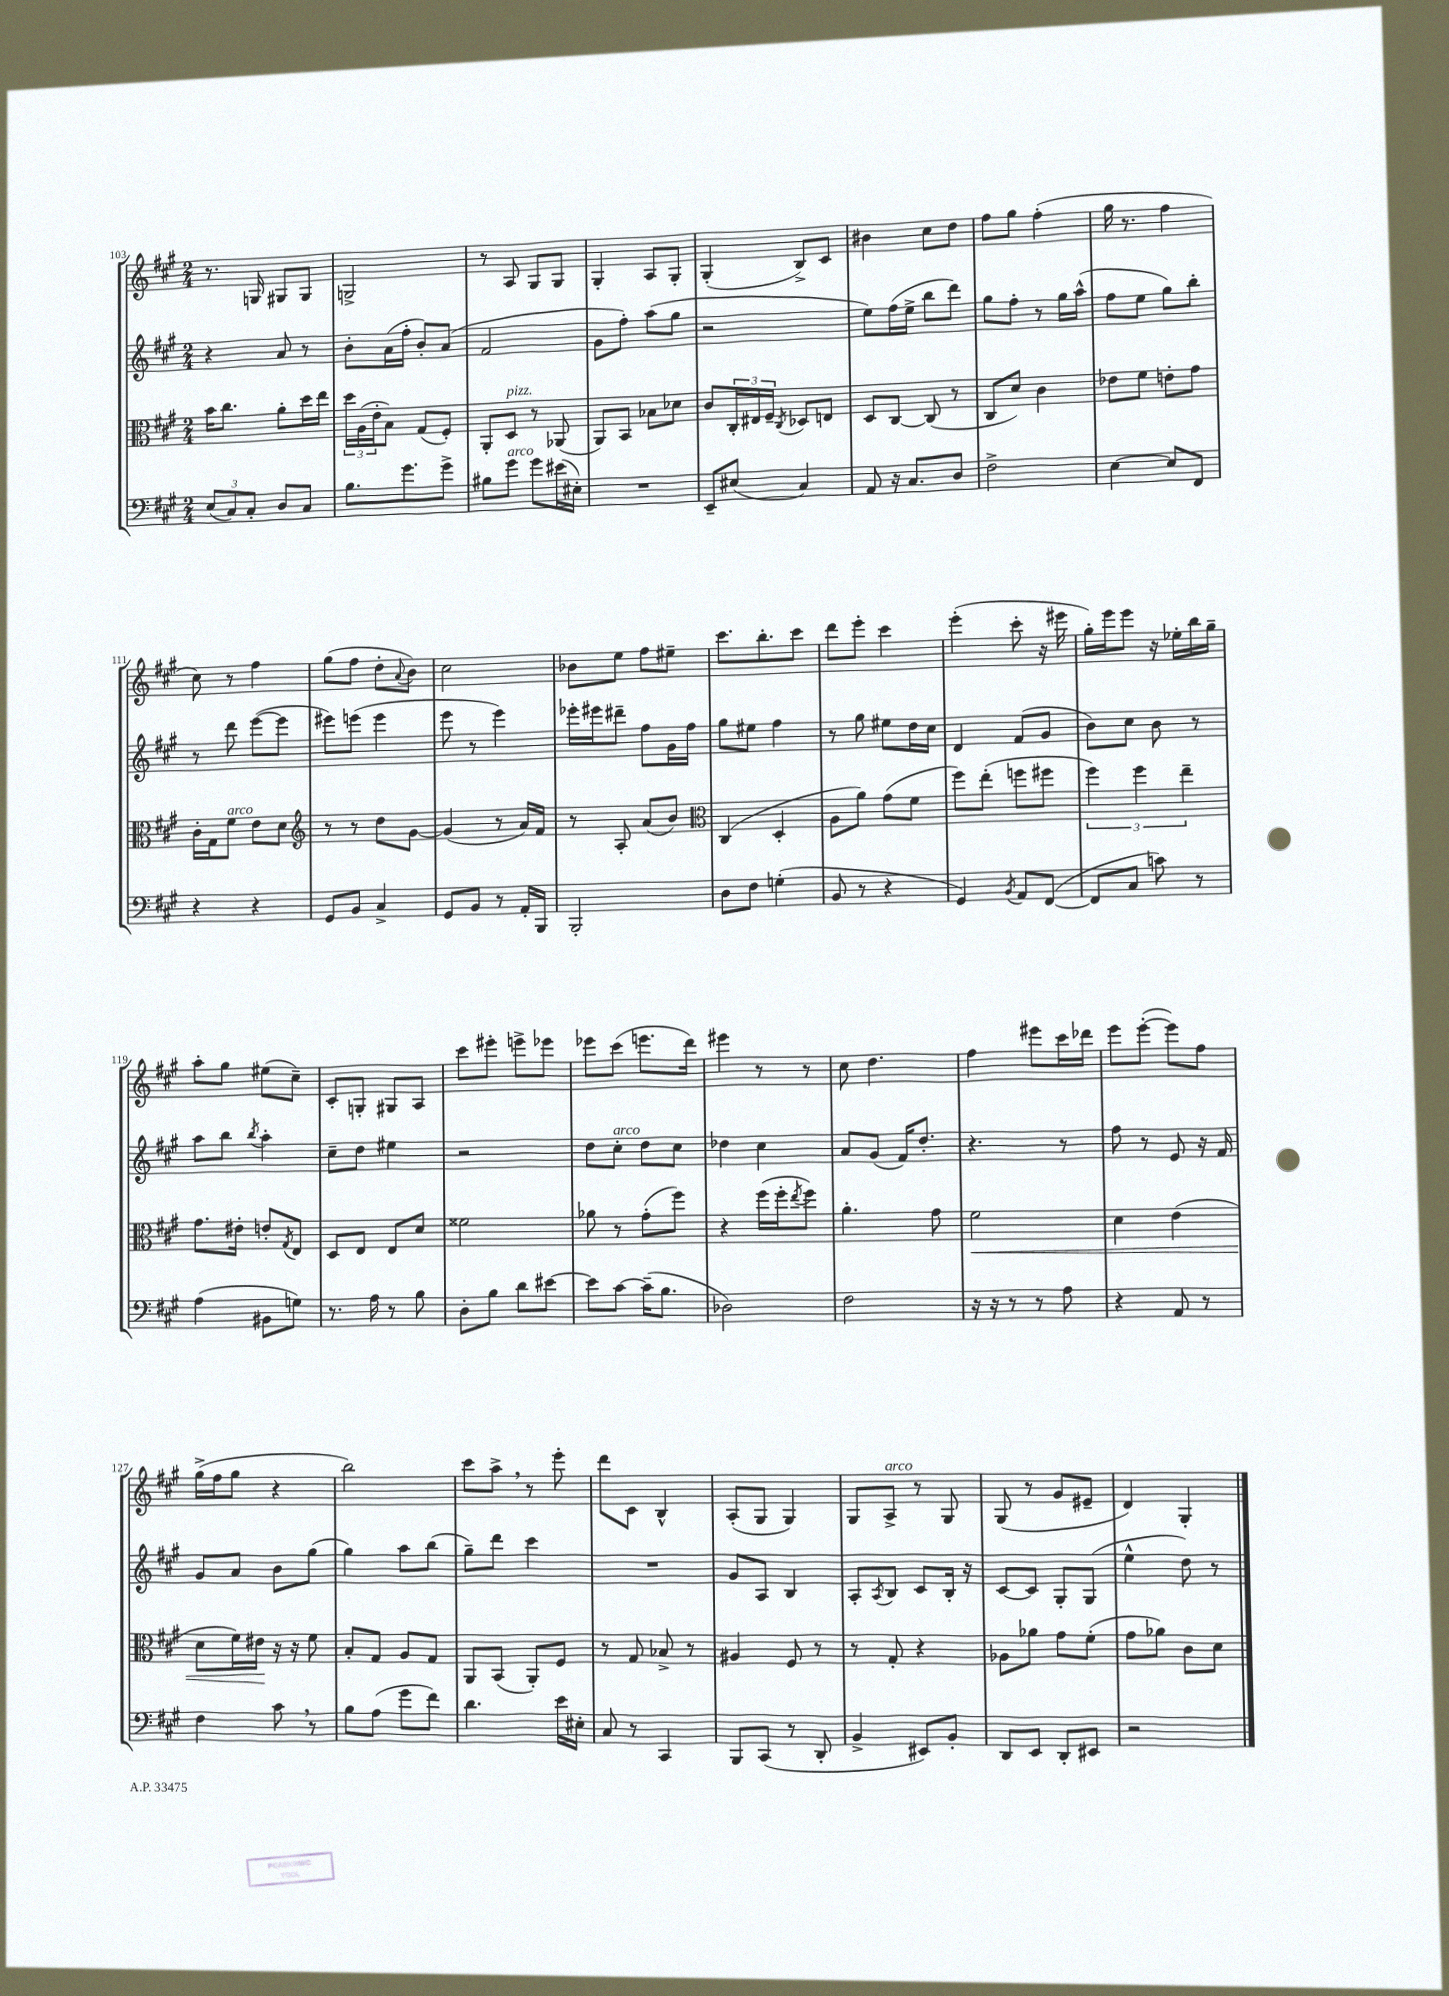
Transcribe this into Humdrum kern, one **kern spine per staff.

**kern	**kern	**kern	**kern
*staff4	*staff3	*staff2	*staff1
*clefF4	*clefC3	*clefG2	*clefG2
*k[f#c#g#]	*k[f#c#g#]	*k[f#c#g#]	*k[f#c#g#]
*M2/4	*M2/4	*M2/4	*M2/4
(12E	16b	4r	8.r
.	8.cc#	.	.
12C#)	.	.	.
12C#'	.	.	.
.	.	.	16G
8D	8a'	8a	8G#
8C#	16dd	8r	8G#
.	16ee	.	.
=	=	=	=
8.B	24dd	8b'	2G^
.	(24A	.	.
.	24e'	.	.
.	8B)	(16a	.
8.g#	.	16ff#'	.
.	(8G#	8b')	.
8g#^	8F#')	(8a	.
=	=	=	=
8B#	8AA'	2f#	8r
8g#	8D	.	8A
8g#	8r	.	8G#
(16e#	(8AA-	.	8G#
16E#')	.	.	.
=	=	=	=
2r	8AA)	8g#	4G#'
.	8BB	8ff#')	.
.	8B-	(8aa	8A
.	8d-	8gg#	8G#'
=	=	=	=
8EE~	8c#	2r	(4G#'
(8E#	24C#'	.	.
.	24E#	.	.
.	24F#~	.	.
.	8qC#	.	.
4C#)	8D-	.	8B^)
.	8E	.	8c#
=	=	=	=
8AA	8D	8ee)	4b#
16r	[8C#	(16ff#	.
8.C#	.	16ee^	.
.	(8C#]	8bb	8cc#
8D	8r	8ddd)	8dd
=	=	=	=
2F#^	8C#	8gg#	8ff#
.	8d)	8ff#'	8gg#
.	4c#	8r	(4ff#'
.	.	16gg#	.
.	.	(16aa^^	.
=	=	=	=
[4E	8e-	8ff#	16gg#
.	.	.	8.r
.	8f#	8ee	.
8E]	8e'	8gg#)	4ff#
8FF#	8g#	8bb'	.
=	=	=	=
4r	16c#'	8r	8cc#)
.	16G#	.	.
.	8f#	8ddd	8r
4r	8e	([8eee	4ff#
.	8d	8eee]	.
=	=	=	=
*	*clefG2	*	*
8GG#	8r	8eee#)	(8gg#
8BB	8r	(8eee	8ff#
4C#^	8dd	4eee	8dd'
.	.	.	8qqa
.	[8g#	.	8b)
=	=	=	=
8GG#	(4g#]	8eee	2cc#
8BB	.	8r	.
8r	8r	4eee)	.
16AA'	16a)	.	.
16BBB	16f#	.	.
=	=	=	=
2BBB'	8r	16eee-'	8b-
.	.	16eee#	.
.	8A'	8ddd#~	8ee
.	(8a	8ff#	8ff#
.	8b)	16g#	8ee#~
.	.	16ff#	.
=	=	=	=
*	*clefC3	*	*
8D	(4C#	8gg#	8.ccc#
8F#	.	8ee#	.
.	.	.	8.bb'
(4G'	4D'	4ff#	.
.	.	.	8ccc#
=	=	=	=
8BB	8A	8r	8ddd
8r	8a)	8gg#	8eee'
4r	(8g#	8ee#	4ccc#
.	8f#	16dd	.
.	.	16cc#	.
=	=	=	=
4GG#)	8ff#)	4d	(4eee'
.	(8ee'	.	.
8qBB	.	.	.
8AA	8ff	(8f#	8ccc#'
([8FF#	8ff#	8g#	16r
.	.	.	16eee#
=	=	=	=
8FF#]	6ff#)	8b)	16gg#')
.	.	.	16eee
8C#	.	8cc#	8eee
.	6ff#	.	.
8c)	.	8b	16r
.	.	.	16ee-'
.	6ee~	.	.
8r	.	8r	16bb
.	.	.	16gg#~
=	=	=	=
(4A	8.g#	8aa	8aa'
.	.	8bb	8gg#
.	16e#'	.	.
.	.	8qbb	.
8BB#	8e'	4aa'	(8ee#
.	8qG#	.	.
8G)	8E	.	8cc#~)
=	=	=	=
8.r	8D	8cc#~	8c#'
.	8E	8dd	8G'
16A	.	.	.
8r	8E	4ee#	8G#
8B	8d	.	8A
=	=	=	=
8D'	2f##	2r	8ccc#
8B	.	.	8eee#'
8d	.	.	8eee^
[8e#	.	.	8eee-
=	=	=	=
8e#]	8a-	8dd	8eee-
[8c#	8r	8cc#'	(8ccc#
(16c#~]	(8g#'	8dd	8.eee
8.B	.	.	.
.	8ff#)	8cc#	.
.	.	.	16ddd)
=	=	=	=
2D-)	4r	4dd-	4eee#
.	(16ff#	4cc#	8r
.	16ff#'	.	.
.	8qee	.	.
.	8ff#)	.	8r
=	=	=	=
2F#	4.a'	8a	8cc#
.	.	(8g#	4.dd
.	.	16f#)	.
.	.	8.dd'	.
.	8g#	.	.
=	=	=	=
16r	2f#	4.r	4ff#
16r	.	.	.
8r	.	.	.
8r	.	.	8eee#
8A	.	8r	16ccc#
.	.	.	16ddd-
=	=	=	=
4r	4d	8ff#	8eee
.	.	8r	([8eee'
8AA	(4e	8e	8eee])
8r	.	16r	8ff#
.	.	16f#	.
=	=	=	=
4F#	8d	8g#	(16gg#^
.	.	.	16ff#
.	16f#)	8a	8gg#
.	16e#	.	.
8c#	16r	8b	4r
.	16r	.	.
8r	8f#	(8gg#	.
=	=	=	=
8B	8B'	4gg#)	2bb)
(8A	8G#	.	.
8g#	8A	8aa	.
8f#)	8G#	(8bb	.
=	=	=	=
4.d	8AA	8gg#~)	8ccc#
.	(8BB	8ddd	8aa^
.	8AA')	4ccc#	8r
16e	8F#	.	8eee'
16E#'	.	.	.
=	=	=	=
8C#	8r	2r	8ddd
8r	8G#	.	8c#
4CC#	8B-^	.	4B^^
.	8r	.	.
=	=	=	=
8BBB	4A#	8g#	(8A'
(8CC#	.	8A	8G#
8r	8F#	4B	4G#)
8DD'	8r	.	.
=	=	=	=
4BB^	8r	8A'	8G#
.	.	8qA	.
.	8G#'	8B	8A^
8EE#)	4r	8c#	8r
8BB'	.	16B'	8G#
.	.	16r	.
=	=	=	=
8DD	8A-	[8c#	(8G#
8EE	8a-	8c#]	8r
8DD'	8g#	8G#'	8g#
8EE#	(8f#'	(8G#	8e#~
=	=	=	=
2r	8g#	4ee^^	4d)
.	8a-)	.	.
.	8c#	8dd)	4G#'
.	8d	8r	.
==	==	==	==
*-	*-	*-	*-
